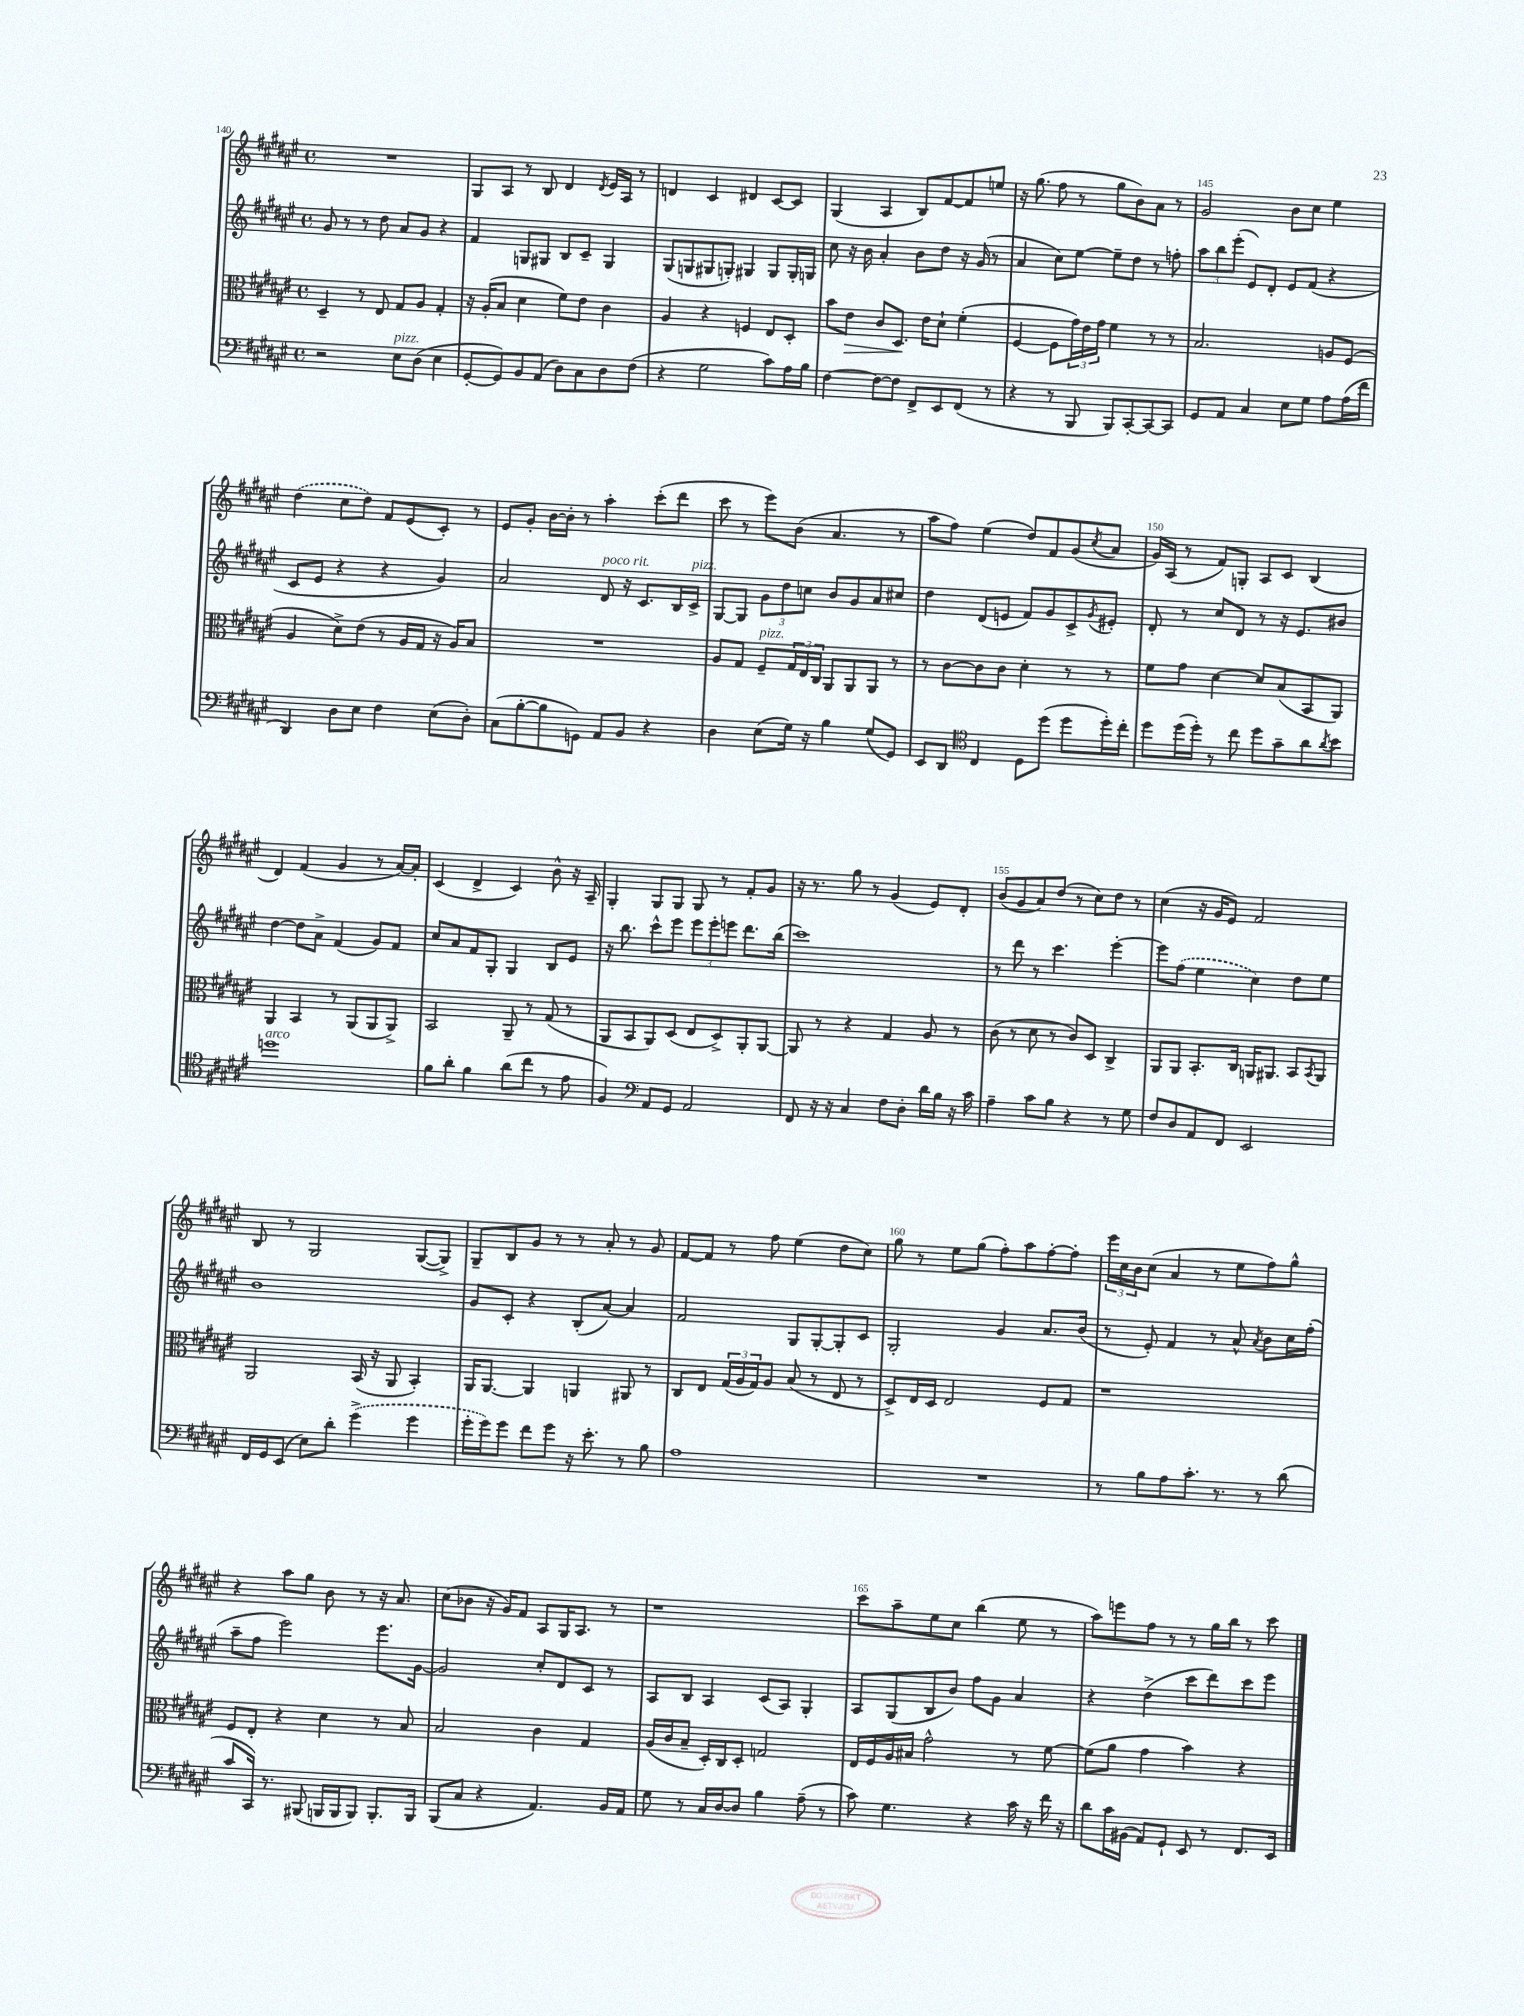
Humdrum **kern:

**kern	**kern	**dynam	**kern	**kern
*part4	*part3	*part3	*part2	*part1
*staff4	*staff3	*staff3	*staff2	*staff1
*clefF4	*clefC3	*	*clefG2	*clefG2
*k[f#c#g#d#a#e#]	*k[f#c#g#d#a#e#]	*	*k[f#c#g#d#a#e#]	*k[f#c#g#d#a#e#]
*M4/4	*M4/4	*	*M4/4	*M4/4
*met(c)	*met(c)	*	*met(c)	*met(c)
=140	=140	=140	=140	=140
2r	4D#~/	.	8g#/	1r
.	.	.	8r	.
.	8r	.	8r	.
.	8E#/	.	8dd#\	.
!LO:TX:a:i:t=pizz.	!	!	!	!
8E#\L	8G#/L	.	8a#/L	.
(8D#\J	8A#/J	.	8g#/J	.
4E#\	4G#'/	.	4r	.
=141	=141	=141	=141	=141
[8GG#'/L	16r	.	4f#/	8G#/L
.	(16A#'/KL	.	.	.
8GG#/])	8B/J	.	.	8A#/J
8BB/	4d#\	.	8Gn/L	8r
(8AA#/J	.	.	8G#X/J	8B/
8D#\L)	8f#\L)	.	8B/L	4d#/
8C#\	8e#\J	.	8c#~/J	.
.	.	.	.	8qd#/
8D#\	4c#\	.	4G#/	16e#/LL
.	.	.	.	16A#/JJ
(8F#\J	.	.	.	8r
=142	=142	=142	=142	=142
4r	4A#/	.	(8G#/L	4dn/
.	.	.	8Gn/	.
2G#\	4r	.	8G#X/	4c#/
.	.	.	8Gn'/J)	.
.	4Fn/	.	4G#X/	4d#X/
8c#\L)	8E#/L	.	8G#/L	[8c#/L
16A#\L	8D#'/J	.	16G#'/L	8c#/J]
16B\JJ	.	.	16Gn/JJ	.
=143	=143	=143	=143	=143
[4F#\	8b\L	.	8cc#\	(4G#/
!	!	!LO:HP:b	!	!
.	8e#\J	>	16r	.
.	.	.	16b\	.
8F#\L_	8c#/L	.	4a#'/	4A#/
8F#\J]	8.D#/J	.	.	.
8FF#^/L	.	.	8b\L	8B/L)
.	16e#\KL	]	.	.
8EE#/	8d#`\J	.	8dd#\J	[8f#/
(8FF#/J	(4f#'\	.	16r	8f#/]
.	.	.	(16g#/	.
8r	.	.	8r	8een/J
=144	=144	=144	=144	=144
4r	[4F#/	.	4a#/	16r
.	.	.	.	(8.gg#\
8r	8F#\L]	.	8cc#\L)	8ff#\
8BBB/	24g#\L)	.	[8ee#\J	8r
.	24e#\	.	.	.
.	24g#\JJ	.	.	.
8BBB/L)	4f#\	.	8ee#~\L]	8gg#\L
[8CC#'/	.	.	8dd#\J	8b\)
8CC#/_	8r	.	8r	8a#\J
8CC#/J]	8r	.	8ffn'\	8r
=145	=145	=145	=145	=145
8GG#/L	2.B/	.	12aa#\L	2g#/
.	.	.	12bb\	.
8AA#/J	.	.	.	.
.	.	.	(12eee#'\J	.
4C#/	.	.	8e#/L)	.
.	.	.	8d#'/J	.
8E#\L	.	.	8e#/L	8b\L
8G#\J	.	.	(8f#/J	8cc#\J
8A#\L	8An/L	.	4r	4ee#\
(16A#\L	(8F#/J	.	.	.
16f#\JJ	.	.	.	.
!!LO:LB:g=z
=146	=146	=146	=146	=146
4DD#/)	4A#/	.	8c#/L	(4dd#\
.	.	.	8e#/J	.
8D#\L	8d#^\L)	.	4r	8cc#\L
8E#\J	(8e#\J	.	.	8dd#\J)
4F#\	8r	.	4r	8f#/L
.	16A#/LL	.	.	(8e#/
.	16G#/JJ	.	.	.
(8E#\L	16r	.	4g#/)	8c#'/J)
.	16A#/KL)	.	.	.
8D#'\J)	8B/J	.	.	8r
=147	=147	=147	=147	=147
(8C#\L	1r	.	2a#/	8e#/L
[8B'\	.	.	.	8g#'/J
8B\]	.	.	.	[16b\LL
.	.	.	.	16b'\JJ]
8GGn\J)	.	.	.	8r
!	!	!	!LO:TX:a:i:t=poco rit.	!
8AA#/L	.	.	8d#/	4aa#'\
8BB/J	.	.	16r	.
.	.	.	8.c#/L	.
4r	.	.	.	(8ccc#'\L
.	.	.	16B/L	8ddd#\J
!	!	!	!LO:TX:a:i:t=pizz.	!
.	.	.	16c#^/JJ	.
=148	=148	=148	=148	=148
4D#\	8A#/L	.	[8G#/L	8ccc#\
.	8G#/J	.	8G#/J]	8r
!	!LO:TX:a:i:t=pizz.	!	!	!
(8E#\L	8F#~/L	.	12g#\L	8eee#\L)
.	.	.	12dd#\	.
16G#\Jk)	24G#/L	.	.	(8b\J
.	24E#/	.	12ccn\J	.
16r	.	.	.	.
.	24C#/JJ	.	.	.
4B\	8AA#/L	.	8b/L	4.a#/
.	8AA#/	.	8g#/	.
(8G#/L	8AA#/J	.	8a#/	.
8GG#/J)	8r	.	8cc#X/J	8r
=149	=149	=149	=149	=149
8EE#/L	8r	.	4dd#\	8aa#\L
8DD#/J	[8c#\L	.	.	8ff#\J)
*clefC4	*	*	*	*
4C#/	8c#\]	.	(8d#/L	(4ee#\
.	8c#\J	.	8en/J	.
8D#\L	4d#'\	.	8f#/L)	8dd#/L)
(8dd#\J	.	.	8g#/	8f#/
8dd#\L	8r	.	8c#^/	(8g#/
.	.	.	8qg#/	8qcc#/
16dd#'\L)	8r	.	8e#X'/J	8a#/J
16cc#'\JJ	.	.	.	.
=150	=150	=150	=150	=150
8dd#\L	8f#\L	.	8d#'/	16g#/LL)
.	.	.	.	(16A#/JJ
(16dd#\L	8g#\J	.	8r	8r
16dd#'\JJ)	.	.	.	.
8r	[4d#\	.	8cc#/L	8f#/L)
8cc#\	.	.	8d#/J	8Gn'/J
8dd#\L	8d#/L]	.	8r	8A#/L
8g#~\	(8B/	.	16r	8c#/J
.	.	.	8.e#/L	.
8a#\	8BB/	.	.	(4B/
8qa#/	.	.	.	.
8b\J	8AA#/J)	.	8b#X/J	.
!!LO:LB:g=z
=151	=151	=151	=151	=151
!LO:TX:a:i:t=arco	!	!	!	!
1ddn	4AA#/	.	[4dd#\	4d#/)
.	4BB/	.	8dd#\L]	(4f#/
.	.	.	8a#^\J	.
.	8r	.	(4f#/	4g#/
.	(8AA#/L	.	.	.
.	8AA#/	.	8g#/L)	8r
.	8AA#^/J)	.	8f#/J	[16a#/LL)
.	.	.	.	16a#'/JJ]
=152	=152	=152	=152	=152
8f#\L	2BB/	.	8cc#/L	(4c#/
8a#'\J	.	.	8a#/	.
4f#\	.	.	8f#/	4d#^/
.	.	.	8G#'/J	.
(8a#\L	8AA#~/	.	4G#/	4c#/)
8cc#\J	8r	.	.	.
8r	(8G#/	.	8B/L	8b^^\
8e#\	8r	.	8e#/J	16r
.	.	.	.	16A#~/
=153	=153	=153	=153	=153
4F#/)	8AA#/L	.	16r	4G#'/
.	.	.	8.bb\	.
.	8BB/	.	.	.
*clefF4	*	*	*	*
8AA#/L	8AA#/)	.	8ccc#^^\L	8G#/L
8GG#/J	(8D#/J	.	8eee#\J	8G#/J
2AA#/	8E#/L	.	12eee#\L	8G#/
.	.	.	12eee#'\	.
.	8D#^/)	.	.	8r
.	.	.	12eeen\J	.
.	8AA#'/	.	8.ddd#\L	8f#'/L
.	[8AA#/J	.	.	8g#/J
.	.	.	(16bb\Jk	.
=154	=154	=154	=154	=154
8FF#/	8AA#/]	.	1ccc#)	16r
.	.	.	.	8.r
16r	8r	.	.	.
16r	.	.	.	.
4C#/	4r	.	.	8gg#\
.	.	.	.	8r
8F#\L	4G#/	.	.	(4g#/
8D#'\J	.	.	.	.
16d#\LL	8A#/	.	.	8e#/L)
16B\JJ	.	.	.	.
16r	8r	.	.	8d#'/J
16c#\	.	.	.	.
=155	=155	=155	=155	=155
4A#~\	(8c#\	.	8r	(8b/L
.	8r	.	8ddd#\	8g#/
8c#\L	8d#\	.	8r	8a#/)
8B\J	8r	.	4.ccc#\	(8dd#/J
4r	8c#/L)	.	.	8r
.	8D#/J	.	.	8cc#\L)
8r	4C#^/	.	[4eee#'\	8dd#\J
8G#\	.	.	.	8r
=156	=156	=156	=156	=156
8F#/L	8AA#/L	.	8eee#\L]	(4cc#\
8D#/	8AA#/J	.	(8ff#\J	.
8AA#/	8.BB'/L	.	4ee#\	16r
.	.	.	.	16g#/KL
8FF#/J	.	.	.	8e#/J)
.	16C#/Jk	.	.	.
2EE#/	16AAn/KL	.	4cc#\)	2f#/
.	8.AA#X/J	.	.	.
.	8BB/L	.	8dd#\L	.
.	8qBB/	.	.	.
.	8AA#/J	.	8ee#\J	.
!!LO:LB:g=z
=157	=157	=157	=157	=157
16FF#/LL	2AA#/	.	1b	8B/
16GG#/J	.	.	.	.
(8EE#/J	.	.	.	8r
8E#\L)	.	.	.	2G#/
8d#'\J	.	.	.	.
(4g#^\	(16BB/	.	.	.
.	16r	.	.	.
.	8AA#/	.	.	.
4g#\	4BB'/)	.	.	([8G#/L
.	.	.	.	8G#^/J])
=158	=158	=158	=158	=158
16g#'\LL	16AA#/KL	.	8g#/L	8G#~/L
16g#\J)	[8.AA#/J	.	.	.
8g#\J	.	.	8c#'/J	8B/
8f#\L	4AA#/]	.	4r	8g#/J
8g#\J	.	.	.	8r
16r	4AAn/	.	(8B'/L	8r
8.e#'\	.	.	.	.
.	.	.	[8a#/J)	8a#'/
8r	8AA#X/	.	4a#/]	8r
8B\	8r	.	.	8g#/
=159	=159	=159	=159	=159
1A#	8C#/L	.	2f#/	[8f#/L
.	8E#/J	.	.	8f#/J]
.	(24G#/LL	.	.	8r
.	24A#/	.	.	.
.	24G#/J)	.	.	.
.	8A#/J	.	.	8ff#\
.	(8B/	.	8G#/L	(4ee#\
.	8r	.	[8G#'/	.
.	8E#/	.	8G#'/]	8dd#\L
.	8r	.	8c#/J	8cc#\J)
=160	=160	=160	=160	=160
1r	8D#^/L)	.	2G#'/	8gg#\
.	16E#/L	.	.	8r
.	16D#/JJ	.	.	.
.	2E#/	.	.	8ee#\L
.	.	.	.	(8gg#\J
.	.	.	4g#/	8ff#'\L)
.	.	.	.	8aa#\
.	8F#/L	.	8.a#/L	[8ff#'\
.	8G#/J	.	.	8ff#'\J]
.	.	.	(16b/Jk	.
=161	=161	=161	=161	=161
8r	1r	.	8r	24eee#\LL
.	.	.	.	24cc#\
.	.	.	.	24b\J
8B\L	.	.	8e#'/)	(8cc#\J
8A#\	.	.	4f#/	4a#/
8.c#'\J	.	.	.	.
.	.	.	8r	8r
8.r	.	.	.	.
.	.	.	8a#^^/	8ee#\L
.	.	.	8qa#/	.
8r	.	.	8b\L	8ff#\)
(8d#\	.	.	16cc#\L	8gg#^^\J
.	.	.	(16ff#'\JJ	.
!!LO:LB:g=z
=162	=162	=162	=162	=162
8c#/L	8F#/L	.	8aa#~\L	4r
16CC#/Jk)	8E#'/J	.	8ff#\J	.
8.r	.	.	.	.
.	4r	.	2eee#\)	8aa#\L
(8BBB#X/	.	.	.	8gg#\J
16BBBn/LL	4d#\	.	.	8b\
16BBB/J	.	.	.	.
8BBB/J)	.	.	.	8r
8.BBB'/L	8r	.	8.eee#\L	16r
.	.	.	.	8.a#/
.	8B/	.	.	.
16BBB/Jk	.	.	[16g#\Jk	.
=163	=163	=163	=163	=163
(8BBB/L	2B/	.	2g#/]	(8cc#\L
8C#/J	.	.	.	8b-X\J
4r	.	.	.	16r
.	.	.	.	16g#/KL)
.	.	.	.	8f#/J
4.AA#/)	4c#\	.	8cc#'/L	8A#/L
.	.	.	8d#/	16G#/K
.	.	.	.	8.A#/J
.	4G#/	.	8c#/J	.
16BB/LL	.	.	8r	8r
16AA#/JJ	.	.	.	.
=164	=164	=164	=164	=164
8G#\	(16A#/LL	.	8A#/L	1r
.	16c#/J	.	.	.
8r	8B~/J	.	8B/J	.
16C#/LL	16D#'/LL)	.	4A#/	.
[16D#/J	16C#/J	.	.	.
8D#/J]	8D#'/J	.	.	.
4B\	2Gn/	.	(8c#/L	.
.	.	.	8A#/J)	.
(8A#~\	.	.	4G#'/	.
8r	.	.	.	.
=165	=165	=165	=165	=165
8c#\)	16E#/LL	.	8A#/L	8ccc#\L
.	16F#/	.	.	.
4.G#\	16A#/	.	(8G#/	8aa#~\
.	16B#X/JJ	.	.	.
.	2g#^^\	.	8B/	8ee#\
.	.	.	8b/J)	8cc#\J
4r	.	.	8ff#\L	(4bb\
.	.	.	8g#\J	.
16c#\	8r	.	4a#/	8ee#\
16r	.	.	.	.
16f#\	[8f#\	.	.	8r
16r	.	.	.	.
=166	=166	=166	=166	=166
8d#\L	(8f#\L]	.	4r	8aa#\L)
16c#\L	8a#\J	.	.	8eeen\
(16BB#X\JJ	.	.	.	.
8AA#/L)	4g#\	.	(4dd#^\	8ff#\J
8GG#`/J	.	.	.	8r
8EE#/	4b\)	.	8ccc#\L	8r
8r	.	.	8ddd#\)	16gg#\LL
.	.	.	.	16bb\JJ
8.FF#/L	4r	.	8ccc#\	8r
.	.	.	8eee#\J	8ccc#\
16EE#/Jk	.	.	.	.
==	==	==	==	==
*-	*-	*-	*-	*-
